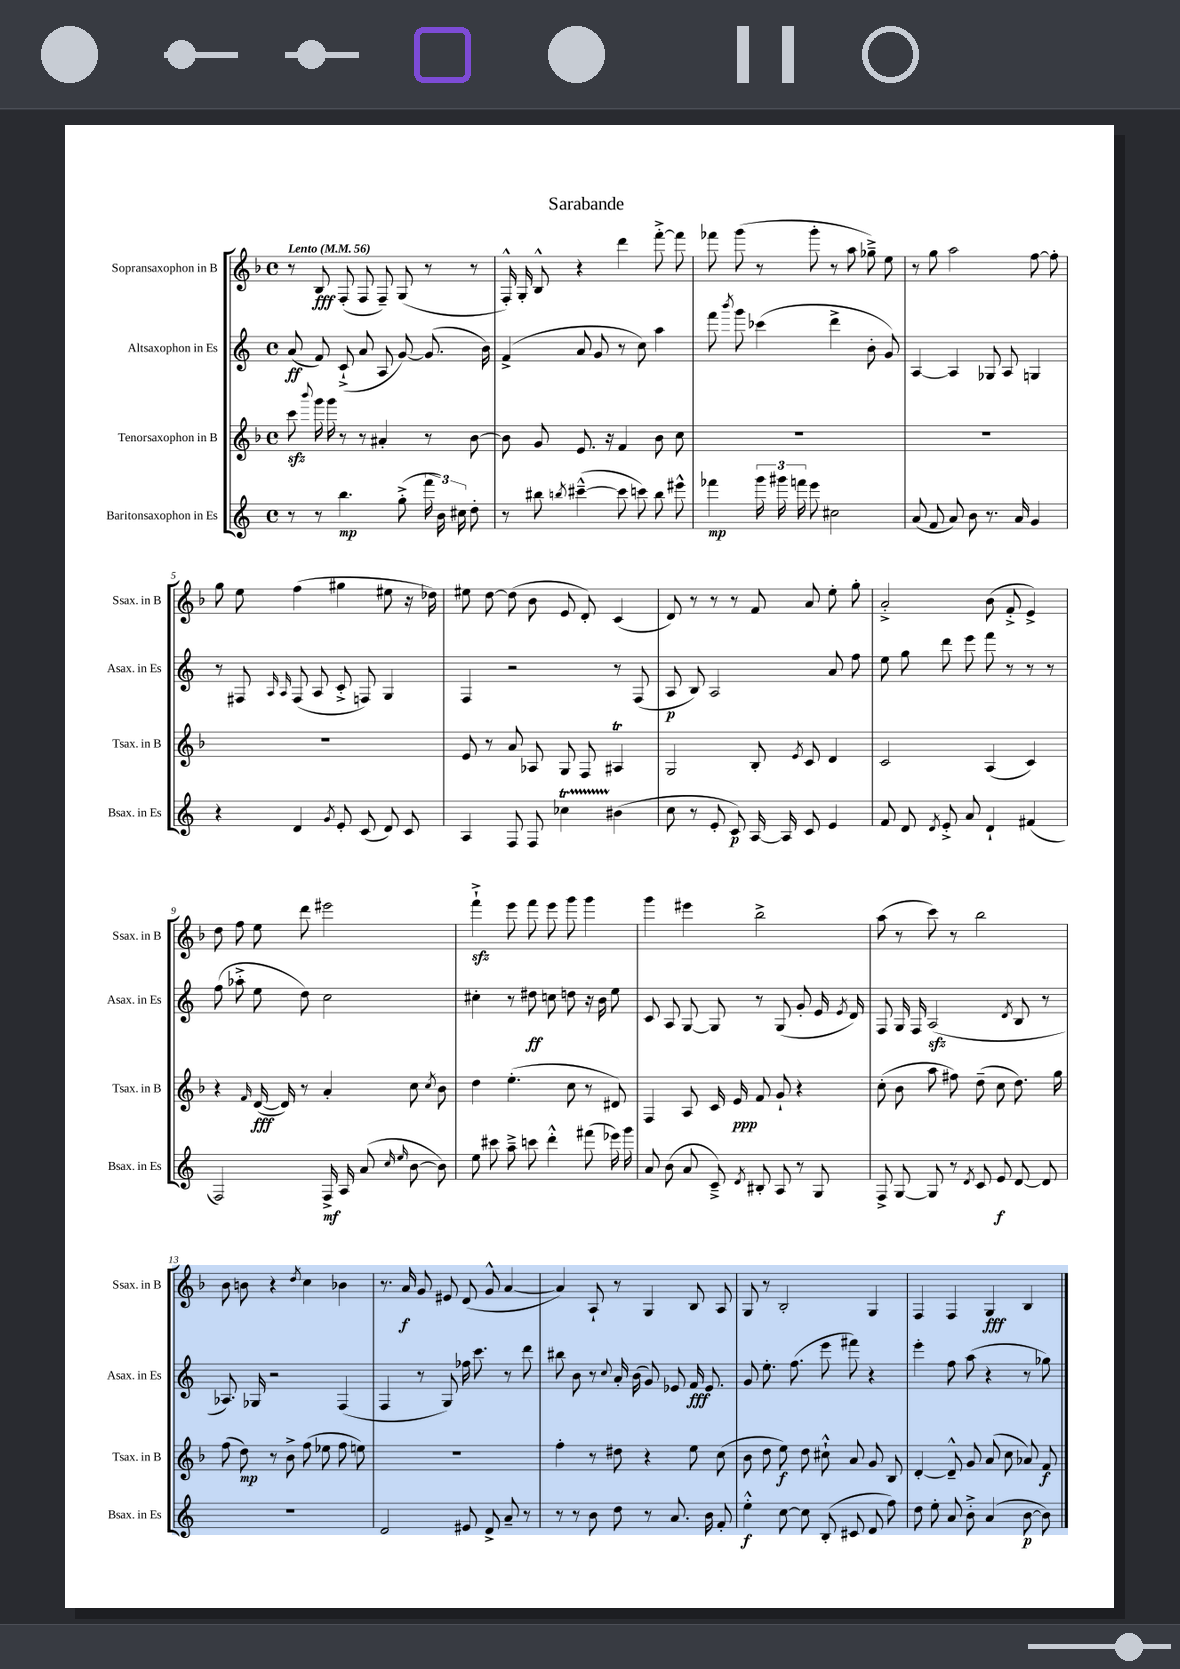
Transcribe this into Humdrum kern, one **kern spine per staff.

**kern	**kern	**kern	**kern
*staff4	*staff3	*staff2	*staff1
*clefG2	*clefG2	*clefG2	*clefG2
*k[]	*k[b-]	*k[]	*k[b-]
*M4/4	*M4/4	*M4/4	*M4/4
*met(c)	*met(c)	*met(c)	*met(c)
*MM56	*MM56	*MM56	*MM56
8r	8ccc	(8a	8r
.	8qqbbb-	.	.
8r	16ggg	8f)	8B-
.	16ggg	.	.
4.bb	8r	(8c`^	(8F'
.	8r	8a	8F
.	4a#'	8A	8F~)
(8gg'^	.	[8g)	(8G
24fff	8r	(8.g]	8r
24b)	.	.	.
24cc#	.	.	.
8dd'	[8b-	.	8r
.	.	16b)	.
=	=	=	=
8r	8b-]	(4f^	16F'^^)
.	.	.	16G'
8bb#	8g	.	8B-^^
8qbb	.	.	.
([4ccc#~^^	8.e	8a	4r
.	.	8g	.
.	16r	.	.
8ccc#]	4f	8r	4ddd
8ccc)	.	8cc)	.
8bb	8b-	4aa	[8fff'^
8eee#^^	8cc	.	8fff]
=	=	=	=
4fff-	1r	8fff	8fff-
.	.	8qbbb	.
.	.	8ggg	(8ggg
24ggg	.	(4ccc-	8r
24ggg#	.	.	.
24fff	.	.	.
8eee	.	.	8ggg'
2cc#	.	4ddd^	8r
.	.	.	8aa
.	.	8b'	8gg-~^)
.	.	8g)	8ee
=	=	=	=
(8a	1r	[4A	8r
8f	.	.	8gg
8a)	.	4A]	2aa
8b	.	.	.
8.r	.	8G-	.
.	.	8A	.
16a	.	.	.
4g	.	4G	[8ff
.	.	.	8ff']
=	=	=	=
4r	1r	8r	8gg
.	.	8F#	8ee
.	.	16qqA	.
.	.	16qqA	.
4d	.	(8F#	(4ff
.	.	8A	.
8qg	.	.	.
8e'	.	8c'^	4gg#
(8c	.	8F)	.
8d)	.	4G	8ee#
8c	.	.	16r
.	.	.	16dd-)
=	=	=	=
4A	8e	4F	8ee#
.	8r	.	[8dd
8F	8a	2r	(8dd]
8F	8A-	.	8b-
4cc-	8G	.	8e
.	8F	.	8d')
(4b#	4A#	8r	(4c
.	.	(8F	.
=	=	=	=
8cc	2G	8A	8d)
8r	.	8B)	8r
8e'	.	2A	8r
8c)	.	.	8r
[16A	8B-'	.	8f
16A]	.	.	.
.	8qe	.	.
8c	8c	.	8a
4e	4d	8a	8ee'
.	.	8ff	8gg'
=	=	=	=
8f	2c	8ee	2a'^
8d	.	8gg	.
8qd	.	.	.
8e'^	.	8ddd	.
8a	.	8eee	.
4d`	(4A	8fff	(8b-
.	.	8r	8f'^
(4f#	4c)	8r	4e^)
.	.	8r	.
=	=	=	=
2F)	4r	(8ff	8dd
.	.	8aa-'^	8ff
.	16qqf	.	.
.	([16d	8ee	8ee
.	16d])	.	.
.	8r	8dd)	8ddd
16F^	4a'	2cc	2eee#
16A	.	.	.
(8a	.	.	.
16qqcc	.	.	.
16qqee	.	.	.
[8b	8cc	.	.
.	8qcc	.	.
8b])	8b-	.	.
=	=	=	=
8ee	4dd	4cc#'	4fff`^
8ccc#	.	.	.
8aa~^	(4.ee'	8r	8eee
8ccc	.	8dd#	8fff
4ddd'^^	.	8cc	8eee
.	8cc	8dd	8ggg
(8fff#	8r	16r	4ggg
.	.	16b	.
16eee-)	8d#)	8ee	.
16ggg	.	.	.
=	=	=	=
8a	4F	8c	4ggg
(8b	.	8A	.
8a	8A	[8G	4eee#
8c~^)	16c	8G]	.
.	16e	.	.
8qd	.	.	.
8B#'	8f	8r	2bb-^
8A	8g`	(8G	.
8r	4r	8g'	.
8G	.	16e	.
.	.	8qe	.
.	.	16d)	.
=	=	=	=
8F^	(8cc'	8F	(8aa
[8G	8b-	16G	8r
.	.	16F	.
8G]	8aa	(2A	8ccc)
8r	8ff#)	.	8r
8qd	.	.	.
8c	(8dd~	.	2bb-
8e	8cc	.	.
.	.	8qd	.
[8d	8.dd)	8B	.
8d]	.	8r	.
.	16gg	.	.
=	=	=	=
1r	(8ff	8.A-)	8b-
.	8dd)	.	8b
.	.	16G-	.
.	8r	2r	4r
.	8b-^	.	.
.	.	.	8qdd
.	(8ff	.	4cc
.	8ee-	.	.
.	8ff	(4F	4b-
.	8ee)	.	.
=	=	=	=
2d	1r	4F	8.r
.	.	.	16a
.	.	8r	8g
.	.	8G)	8e#
8e#	.	16ff-	(8d
.	.	8.ccc	.
8d^	.	.	8g^^
8a~	.	8r	[4a
8r	.	8ddd	.
=	=	=	=
8r	4ff'	8bb#	4a])
8r	.	8b	.
8b	8r	8r	8A`
.	.	8qqcc	.
8dd	8dd#	16a'	8r
.	.	(16b	.
8r	4r	8g)	4G
8.a	.	8e-	.
.	8ee	16f	8B-
16b	.	8.e-	.
8f'	(8cc	.	8A
=	=	=	=
4ee'^^	8b-	8g	8G
.	8dd	8.ee'	8r
[8cc	8ee)	.	2B-'
.	.	(8.ff	.
8cc]	8dd	.	.
(8B'	8cc#`^^	8eee	.
8c#	8a	8fff#)	.
8d	8g	4r	4G
8ff)	8B-	.	.
=	=	=	=
8dd	[4d'	4eee'	4F
8ee'	.	.	.
8a	8d~^^]	8ff	4F
8b'^	8g	(8aa	.
(4a	(8a	4r	4G
.	8cc	.	.
[8b	8a-)	8r	4B-
8b])	8f	8gg-)	.
==	==	==	==
*-	*-	*-	*-
